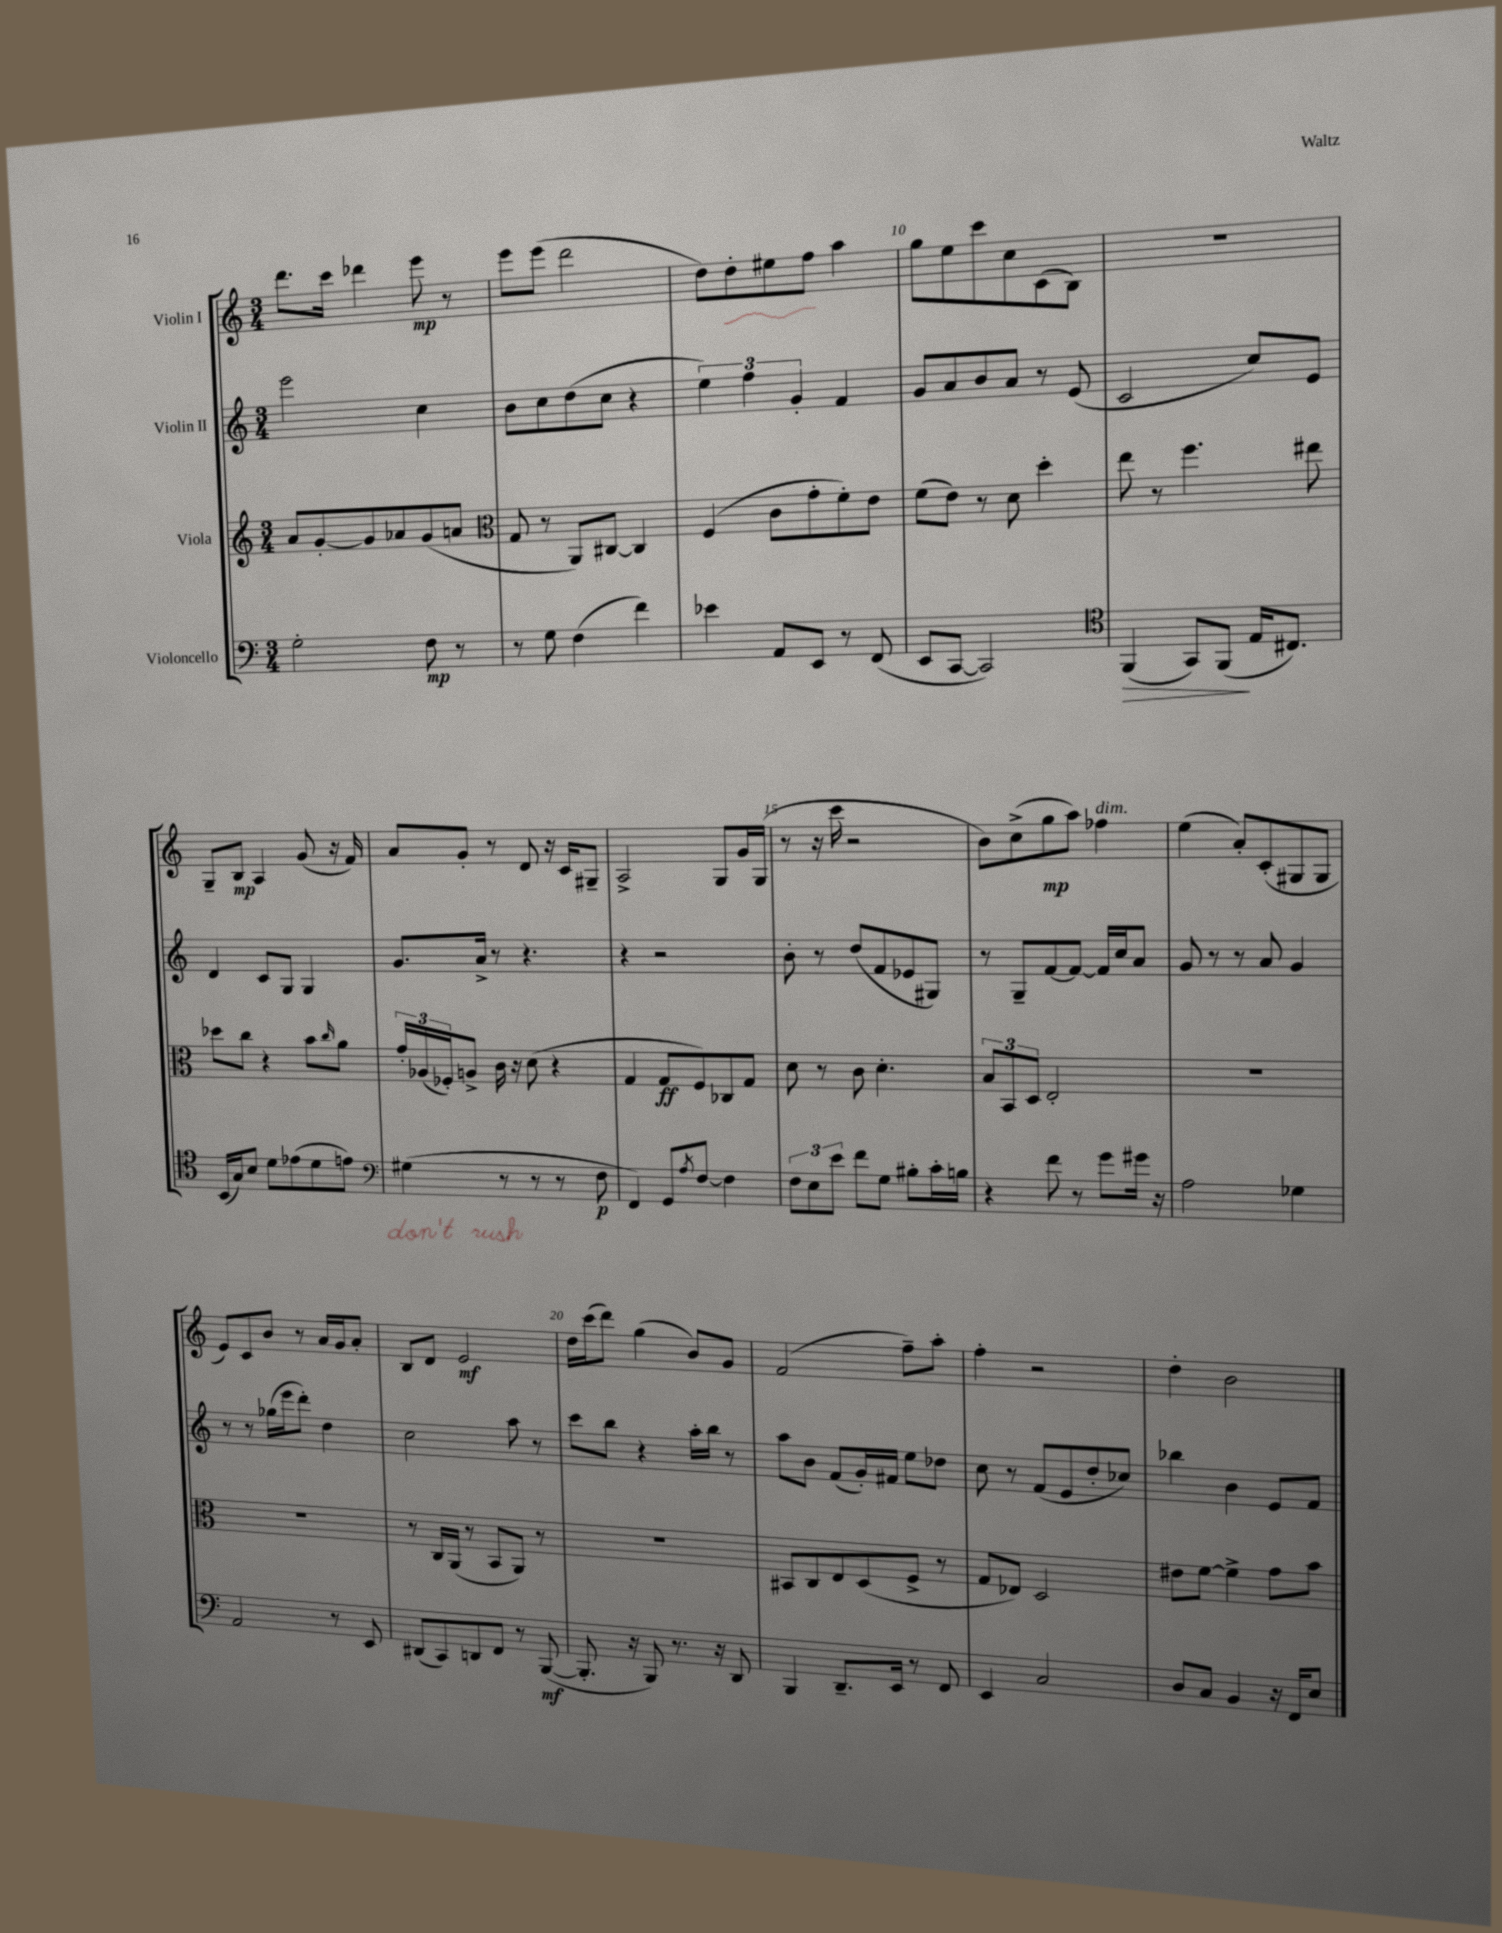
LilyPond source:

<<
\new StaffGroup <<
\new Staff = "s0" \with { instrumentName = "Violin I" } {
    \clef treble \key c \major \numericTimeSignature \time 3/4
    d'''8. c'''16 des'''4 e'''8\mp r8 |
    e'''8 e'''8( d'''2 |
    d''8) d''8-. eis''8 f''8 a''4 |
    g''8 e''8 c'''8 c''8 c'8( b8) |
    R2. |
    g8-- b8\mp a4 g'8( r16 f'16) |
    a'8 g'8-. r8 d'8 r16 c'16 gis8-- |
    a2-> g8 g'16 g16( |
    r8 r16 c'''16 r2 |
    b'8) c''8->( g''8\mp a''8) fes''4^\markup { \italic "dim." } |
    e''4( a'8-.) c'8-.( gis8 gis8 |
    e'8) c'8 b'8 r8 a'16 g'16 a'8-. |
    b8 d'8 e'2\mf |
    d''16 c'''16( d'''8) g''4( b'8) g'8 |
    f'2( f''8--) a''8-. |
    f''4-. r2 |
    d''4-. b'2 \bar "|." |
}
\new Staff = "s1" \with { instrumentName = "Violin II" } {
    \clef treble \key c \major \numericTimeSignature \time 3/4
    e'''2 c''4 |
    b'8 c''8 d''8( c''8 r4 |
    \tuplet 3/2 { e''4) f''4 g'4-. } f'4 |
    g'8 a'8 b'8 a'8 r8 e'8( |
    c'2 c''8) e'8 |
    d'4 c'8 g8 g4 |
    g'8. a'16-> r8 r4. |
    r4 r2 |
    b'8-. r8 d''8( f'8 ees'8 gis8) |
    r8 g8-- f'8~ f'8~ f'16 c''16 a'8 |
    g'8 r8 r8 a'8 g'4 |
    r8 r8 ges''16( e'''16 d'''8-.) d''4 |
    c''2 a''8 r8 |
    c'''8 b''8 r4 a''16-. b''16 r8 |
    a''8 b'8 f'8( g'16-.) fis'16 e''8 des''8 |
    c''8 r8 f'8( e'8 d''8-. ces''8) |
    bes''4 b'4 e'8 f'8 \bar "|." |
}
\new Staff = "s2" \with { instrumentName = "Viola" } {
    \clef treble \key c \major \numericTimeSignature \time 3/4
    a'8 g'8~-. g'8 aes'8 g'8( a'8 |
    \clef alto g8 r8 a,8) cis8~ cis4 |
    f4( c'8 g'8-. f'8-.) e'8 |
    f'8( e'8) r8 d'8 d''4-. |
    e''8 r8 f''4. eis''8 |
    des''8 c''8 r4 b'8 \grace { c''16 } a'8 |
    \tuplet 3/2 { g'16-. aes16( fes16-.) } a8-> c'16 r16 d'8( r4 |
    g4 g8\ff f8) ces8 g8 |
    d'8 r8 c'8 d'4.-. |
    \tuplet 3/2 { b8 b,8 d8 } e2-. |
    R2. |
    R2. |
    r8 c16 a,16( r8 b,8 a,8) r8 |
    R2. |
    bis,8 c8 e8 d8( f8-> r8 |
    g8 ees8) d2 |
    eis'8 f'8~ f'4-> g'8 b'8 \bar "|." |
}
\new Staff = "s3" \with { instrumentName = "Violoncello" } {
    \clef bass \key c \major \numericTimeSignature \time 3/4
    g2-. f8\mp r8 |
    r8 g8 f4( f'4) |
    ees'4 a,8 e,8 r8 f,8( |
    e,8 c,8~ c,2) |
    \clef tenor f,4\>( g,8) f,8\!( e16 cis8.) |
    b,16( g16) b8 d'8 ees'8( d'8 e'8) |
    \clef bass gis4( r8 r8 r8 f8\p |
    f,4) g,8 \acciaccatura { a8 } f8~ f4 |
    \tuplet 3/2 { f8 e8 e'8 } f'8 g8 bis8-. c'16-. b16 |
    r4 f'8 r8 g'8 gis'16 r16 |
    a2 ges4 |
    a,2 r8 e,8 |
    dis,8( c,8) d,8 f,8 r8 b,,8~\mf( |
    b,,8.-. r16 b,,8) r8. r16 d,8 |
    b,,4 d,8.-- e,16 r8 f,8 |
    e,4 c2 |
    d8 c8 b,4 r16 f,16 e8 \bar "|." |
}
>>
>>
\layout { \context { \Score currentBarNumber = #7 \override BarNumber.break-visibility = ##(#f #t #t) barNumberVisibility = #(every-nth-bar-number-visible 5) } }
